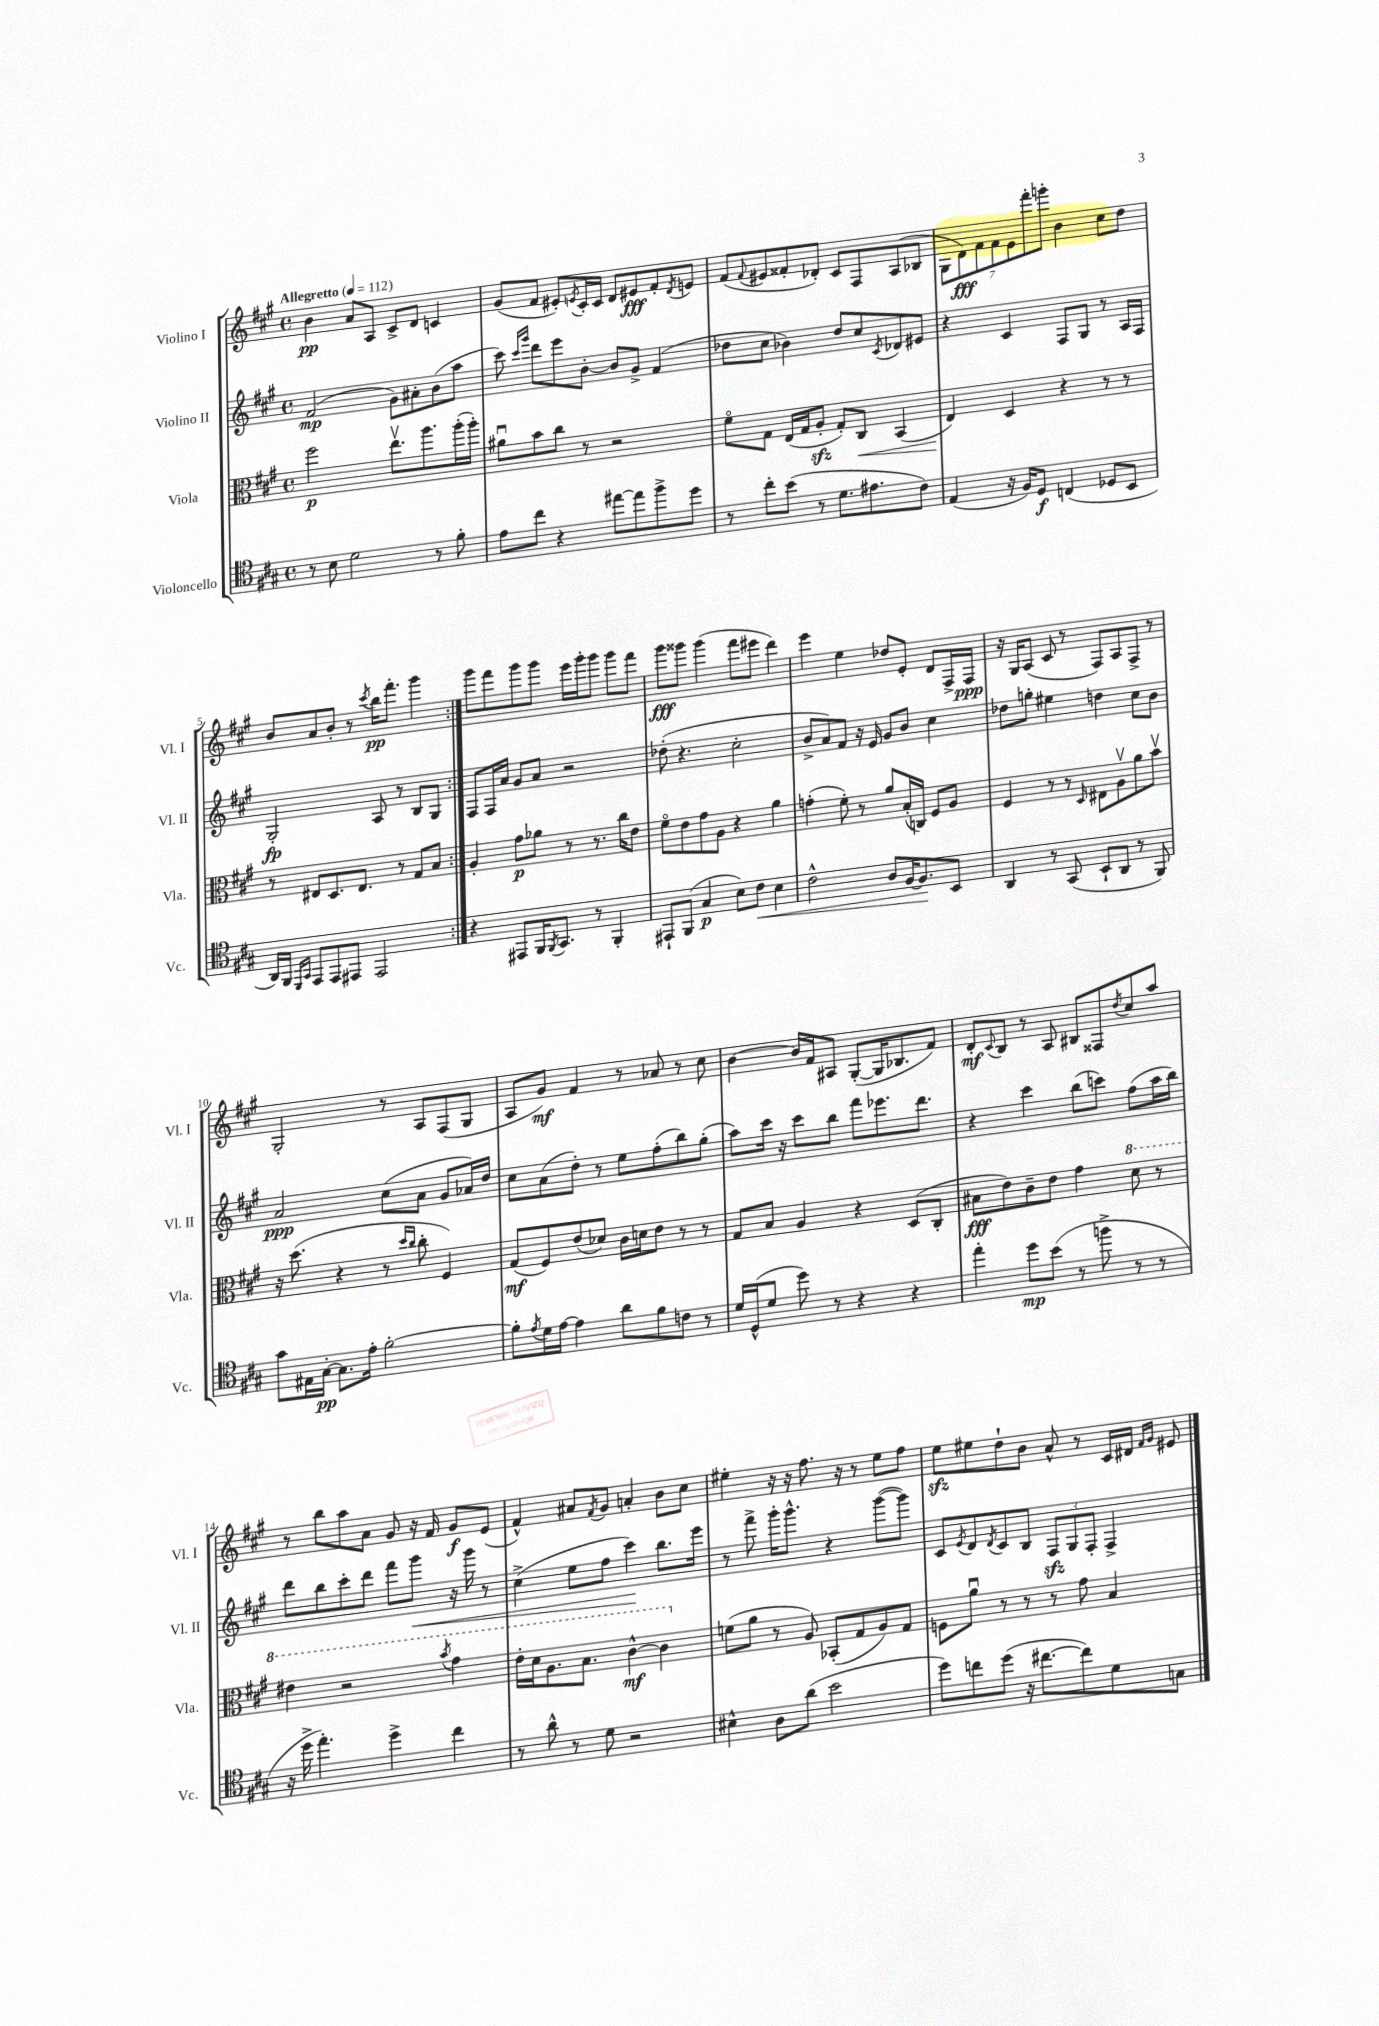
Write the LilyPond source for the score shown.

<<
\new StaffGroup <<
\new Staff = "s0" \with { instrumentName = "Violino I" shortInstrumentName = "Vl. I" } {
    \clef treble \key a \major \defaultTimeSignature \time 4/4 \tempo "Allegretto" 4 = 112
    \repeat volta 2 { b'4\pp a'8 a8 cis'8-> d'8 c'4 |
    gis'8( fis'8 eis'8-.) \acciaccatura { e'8 } cis'16-. cis'16 d'8 eis'8\fff fis'8-. \acciaccatura { d'8 } e'8 |
    fis'8( \appoggiatura { fis'8 } eis'8 fisis'8-. des'8-.) cis'8 fis8 a8( bes8 |
    \tuplet 7/4 { gis8 d'8\fff) fis'8 fis'8 e'8 fis'''8-. g'''8-. } b'4 cis''8 d''8 |
    b'8 a'8 b'8-. r8 \acciaccatura { cis'''8 } b''16\pp fis'''8.-. gis'''4 | }
    gis'''8 fis'''8 gis'''8 gis'''8 e'''16 gis'''16-. gis'''8 gis'''8 fis'''8 |
    gis'''8\fff gisis'''8 gisis'''4( fis'''8 eis'''8 d'''4) |
    e'''4 e''4 des''8 e'8-. d'8 fis16-> fis16\ppp |
    r16 gis16 a8( cis'8 r8 fis8) a8 fis8-> r8 |
    gis2-. r8 a8 fis8( gis8 |
    a8 gis'8\mf) fis'4 r8 aes'8 r8 cis''8 |
    b'4~ b'16 fis'16 ais8 gis8~-.( gis16 bes8. fis'8) |
    d'8-.\mf \appoggiatura { cis'8 } b8 r8 a8 bis8 fisis8 \acciaccatura { d''8 } cis''8 a''8 |
    r8 b''8 a''8 a'8 gis'8 r16 fis'16 gis'8\f e'8( |
    fis'4-^) ais'8 \acciaccatura { fis'8 } gis'8 a'4-. b'8 cis''8 |
    eis''4-. r16 r16 fis''8. r16 r8 eis''8 fis''8 |
    e''8\sfz eis''8 d''8-! b'8 a'8-^ r8 cis'16 dis'16 \grace { fis'16 gis'16 } eis'8 \bar "|." |
}
\new Staff = "s1" \with { instrumentName = "Violino II" shortInstrumentName = "Vl. II" } {
    \clef treble \key a \major \defaultTimeSignature \time 4/4
    \repeat volta 2 { fis'2\mp( gis'8) ais'8-. b'8( a''8 |
    cis'''8) \grace { cis'''16 gis'''16 } d'''8 e'''8 b'8~-. b'8 gis'8-> fis'4( |
    des''8 cis''8 bes'4) des''8 cis''8 \acciaccatura { cis'8 } des'8 eis'8 |
    r4 cis'4 fis8 gis8 r8 a16 fis16 |
    gis2-.\fp a8 r8 b8 gis8 | }
    fis8 fis16 a'16 gis'8 a'8 r2 |
    des''8-.( r4. cis''2-. |
    b'8-> a'8) fis'8 r16 e'16 gis'8 b'8 cis''4 |
    des''8 g''8-. eis''4 d''4 cis''8 b'8 |
    a'2\ppp cis''8( a'8 gis'8 aes'16) d''16 |
    cis''8 a'8( d''8-.) r8 e''8 fis''8-.( b''8) gis''8-.( |
    a''8) cis'''16 r16 cis'''8 b''8 fis'''8 ees'''8. d'''8. |
    r4 cis'''4 b''8( c'''8) fis''8( a''16 b''16) |
    d'''8 b''8 cis'''8-. d'''8 fis'''8 gis'''8\< r16 gis'''16 r8 |
    cis''4->( e''8 fis''8 cis'''4\!) b''8. e'''16 |
    r8 fis'''8-> gis'''16-. gis'''8.-^ r4 gis'''8~( gis'''8) |
    cis'8 \acciaccatura { e'8 } d'8 \acciaccatura { d'8 } cis'8 b8 \tuplet 3/2 { fis8\sfz gis8 fis8-. } fis4-> \bar "|." |
}
\new Staff = "s2" \with { instrumentName = "Viola" shortInstrumentName = "Vla." } {
    \clef alto \key a \major \defaultTimeSignature \time 4/4
    \repeat volta 2 { fis''2\p e''8.\upbow a''8. a''16-.( a''16-.) |
    ais'8\downbow b'8 cis''8 r8 r2 |
    fis'8\flageolet gis8 e16( gis16 a8-.\sfz gis8-.) cis8\< b,4( |
    e4\!) d4 r4 r8 r8 |
    r8 eis8 d8. eis8. r8 gis8 b8 | }
    a4-. gis'8\p aes'8 r8 r8. cis''16 e'8 |
    fis'8\flageolet e'8 gis'8 a8 r4 a'4 |
    g'4-.( fis'8-.) r8 a'8 b16-.( c16) fis8 a8 |
    fis4 r8 r8 \grace { d16 } eis8 a8\upbow a'8 b'8\upbow |
    r16 d''8.( r4 r8 \grace { d''16 cis''16 } cis''8-. fis4) |
    gis8\mf( fis8) e'8( des'8) cis'16 d'16 e'8 r8 r8 |
    gis8 b8 a4 r4 d8( cis8-. |
    bis8\fff e'8) cis'8-- e'8 gis'4 \ottava #1 d''8 r8 |
    eis''4 r2 \acciaccatura { b''8 } gis''4 |
    e''16-. d''16 a'8. b'8. cis''4~-^\mf cis''4 \ottava #0 |
    f'8( a'8 r8 a8) bes,8-.( gis8 a8) gis8 |
    f8 a'8\downbow r8 r8 r8 gis'8 b4 \bar "|." |
}
\new Staff = "s3" \with { instrumentName = "Violoncello" shortInstrumentName = "Vc." } {
    \clef tenor \key a \major \defaultTimeSignature \time 4/4
    \repeat volta 2 { r8 b8 d'2 r8 fis'8-. |
    e'8 cis''8 r4 eis''8~ eis''8 fis''8-> d''8 |
    r8 cis''8-. b'8( r8 d'8. eis'8. cis'8) |
    e4( r16 fis16) d8\f c4( des8 b,8 |
    a,16) fis,16 \grace { d,16 gis,16 } e,8 e,8 eis,8 eis,2 | }
    r4 eis,8 fis,16 \acciaccatura { fis,8 } gis,8. r8 fis,4-. |
    eis,8-! fis,8( gis4\p b8) cis'8\< b4 |
    cis'2-^ a8 fis16~ fis8.\! b,8 |
    a,4 r8 gis,8( b,8-! a,8 r8 fis,8) |
    gis'8 eis16 gis16~-.\pp gis8. e'16-. fis'2~-. |
    fis'8-. \acciaccatura { e'8 } d'16 e'16~ e'4 a'8 fis'8 c'8 r8 |
    d'16 d16-^( d'8 d''8) r8 r4 r4 |
    e''4-. d''8\mp b'8( r8 f''8-> r8 r8 |
    r16 d''16-> e''4.-.) d''4-> cis''4 |
    r8 a'8-^ r8 d'8 r2 |
    bis4-^ a8 a'8( b'2 |
    d''8) c''8 d''8( r16 cis''8.~ cis''8) d'8 g8 \bar "|." |
}
>>
>>
